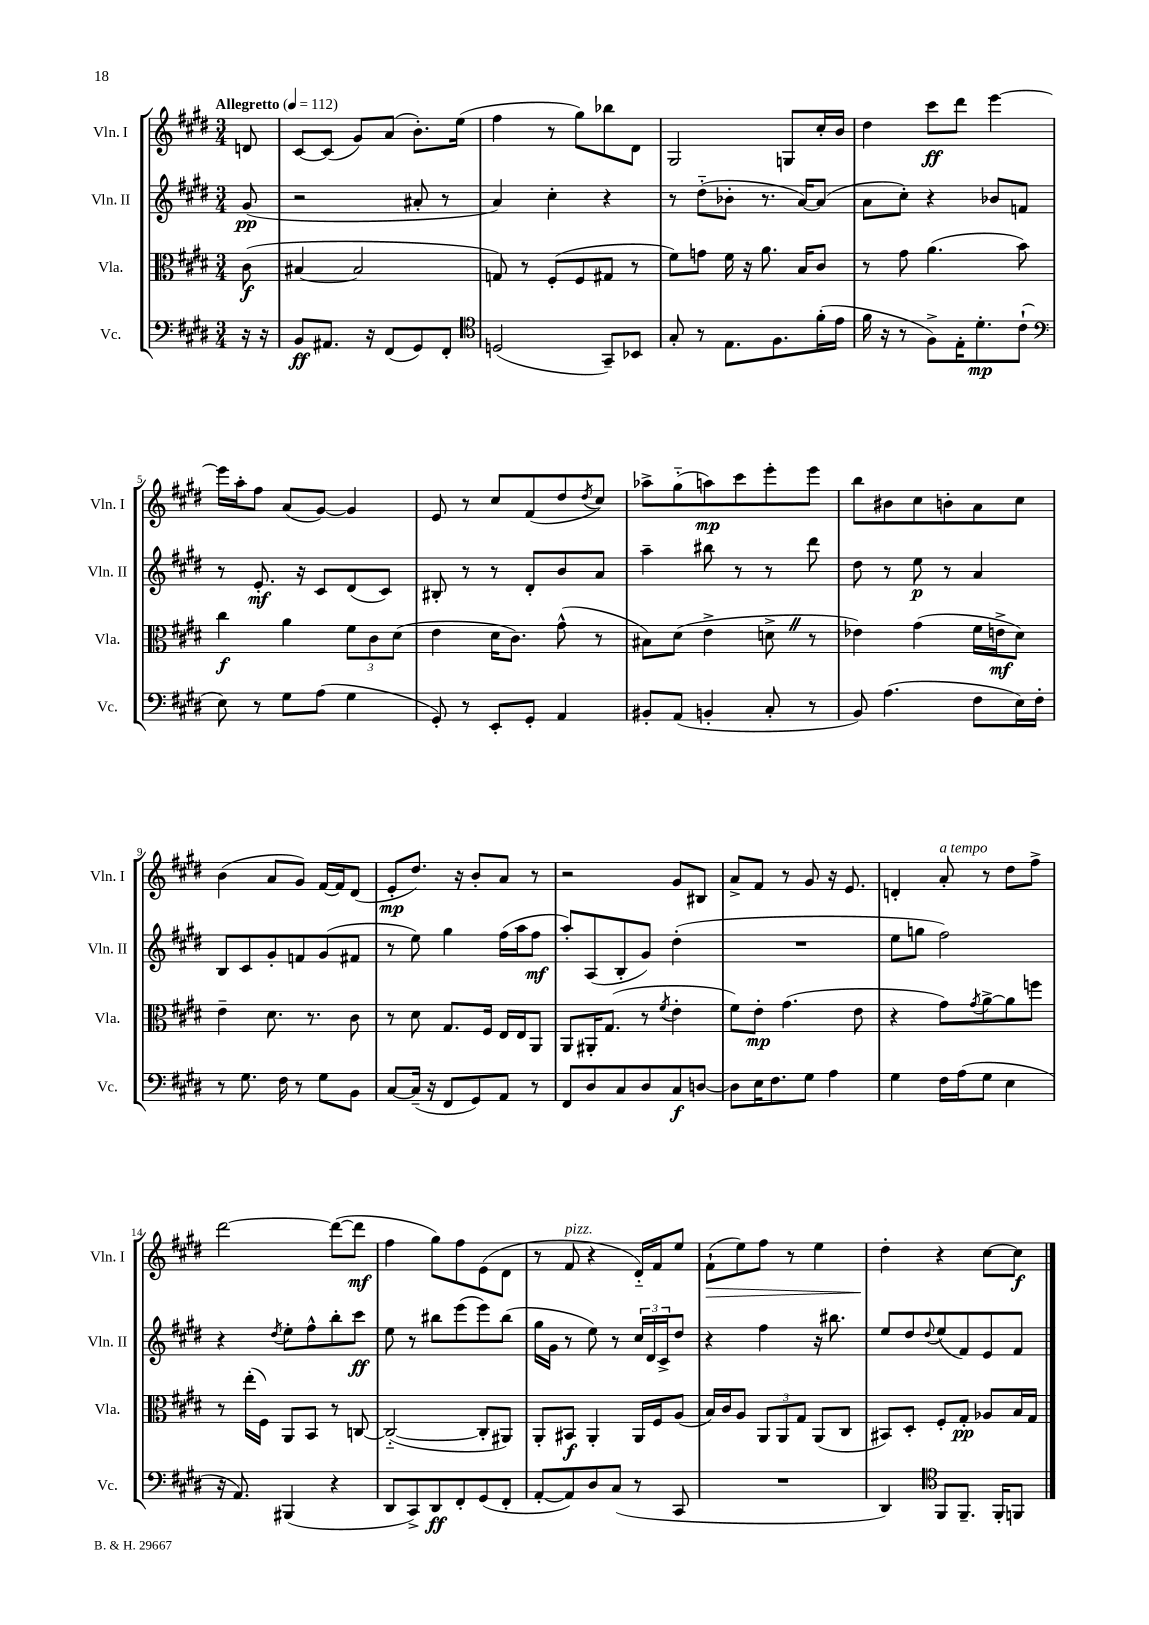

**kern	**kern	**kern	**kern
*staff4	*staff3	*staff2	*staff1
*clefF4	*clefC3	*clefG2	*clefG2
*k[f#c#g#d#]	*k[f#c#g#d#]	*k[f#c#g#d#]	*k[f#c#g#d#]
*M3/4	*M3/4	*M3/4	*M3/4
*MM112	*MM112	*MM112	*MM112
16r	(8c#	(8g#	8d
16r	.	.	.
=	=	=	=
8BB	[4B#	2r	[8c#
8.AA#	.	.	(8c#]
.	2B#]	.	8g#)
16r	.	.	.
(8FF#	.	.	(8a
8GG#)	.	8a#'	8.b')
8FF#'	.	8r	.
.	.	.	(16ee
=	=	=	=
*clefC4	*	*	*
(2D	8G)	4a)	4ff#
.	8r	.	.
.	(8F#'	4cc#'	8r
.	8F#	.	8gg#)
8GG#~)	8G#	4r	8bb-
8BB-	8r	.	8d#
=	=	=	=
8G#'	8f#)	8r	2G#
8r	8g	(8dd#'~	.
8.E	16f#	8b-'	.
.	16r	.	.
.	8.a	8.r	.
8.F#	.	.	.
.	.	.	8G
.	16B	[16a)	.
(16f#'	8c#	(8a]	16cc#'
16e	.	.	16b
=	=	=	=
16f#	8r	8a	4dd#
16r	.	.	.
8r	8g#	8cc#')	.
8F#^)	(4.a	4r	8ccc#
16E'	.	.	8ddd#
8.d#'	.	.	.
.	.	8b-	[4eee
(8c#`	8b)	8f	.
=	=	=	=
*clefF4	*	*	*
8E)	4cc#	8r	16eee]
.	.	.	16aa'
8r	.	8.e'	8ff#
8G#	4a	.	(8a
.	.	16r	.
(8A	.	8c#	[8g#)
4G#	12f#	(8d#	4g#]
.	12c#	.	.
.	.	8c#)	.
.	(12d#	.	.
=	=	=	=
8GG#')	4e	8B#'	8e
8r	.	8r	8r
8EE'	16d#	8r	8cc#
.	8.c#)	.	.
8GG#'	.	8d#'	(8f#
4AA	(8g#^^	8b	8dd#
.	.	.	8qdd#
.	8r	8a	8cc#)
=	=	=	=
8BB#'	8B#)	4aa~	8aa-^
(8AA	(8d#	.	(8gg#'~
4BB'	4e^	8bb#	8aa)
.	.	8r	8ccc#
8C#'	8d^	8r	8eee'
8r	8r	8ddd#	8eee
=	=	=	=
8BB)	4e-)	8dd#	8bb
(4.A	.	8r	8b#
.	(4g#	8ee	8cc#
.	.	8r	8b'
8F#	16f#	4a	8a
.	16e^	.	.
16E)	8d#)	.	8cc#
16F#'	.	.	.
=	=	=	=
8r	4e~	8B	(4b
8.G#	.	8c#	.
.	8.d#	8g#'	8a
16F#	.	.	.
8r	.	8f	8g#)
.	8.r	.	.
8G#	.	(8g#	[16f#
.	.	.	16f#]
8BB	8c#	8f#	(8d#
=	=	=	=
[8C#	8r	8r	8e'
(16C#~]	8d#	8ee)	8.dd#)
16r	.	.	.
8FF#	8.G#	4gg#	.
.	.	.	16r
8GG#)	.	.	8b'
.	16F#	.	.
8AA	16E	(16ff#	8a
.	16E	16aa	.
8r	8AA	8ff#	8r
=	=	=	=
8FF#	8AA	8aa')	2r
8D#	16AA#'	(8A	.
.	(8.G#	.	.
8C#	.	8B'	.
8D#	8r	8g#)	.
.	8qf#	.	.
8C#	4e'	(4dd#'	8g#
[8D	.	.	8B#
=	=	=	=
8D]	8f#)	2.r	8a^
16E	8e'	.	8f#
8.F#	.	.	.
.	(4.g#	.	8r
8G#	.	.	8g#
4A	.	.	16r
.	.	.	8.e
.	8e	.	.
=	=	=	=
4G#	4r	8ee	4d'
.	.	8gg	.
16F#	8g#)	2ff#)	8a'
(16A	.	.	.
.	8qg#	.	.
8G#	[8a^	.	8r
4E	8a]	.	8dd#
.	8ff	.	8ff#^
=	=	=	=
16r	8r	4r	[2ddd#
8.AA)	.	.	.
.	(16ee'	.	.
.	16F#)	.	.
.	.	8qdd#	.
(4BBB#	8AA	8ee'	.
.	8BB	8ff#^^	.
4r	8r	8bb'	(8ddd#_
.	[8C	8ccc#	8ddd#]
=	=	=	=
8DD#	(2C'~_	8ee	4ff#
8CC#^)	.	8r	.
8DD#	.	8bb#	8gg#)
8FF#'	.	(8eee	8ff#
(8GG#	8C']	8eee)	(8e
8FF#'	8AA#)	(8bb#	8d#
=	=	=	=
[8AA'	8AA'	16gg#	8r
.	.	16g#	.
8AA])	8BB#	8r	8f#
8D#	4AA'	8ee)	4r
(8C#	.	8r	.
8r	16AA	24cc#	16d#'~)
.	.	24d#	.
.	16F#	.	16f#
.	.	24c#^	.
8CC#	(8A	8dd#	8ee
=	=	=	=
2.r	16B)	4r	(8f#`
.	16c#	.	.
.	8A	.	8ee)
.	12AA	4ff#	8ff#
.	12AA	.	.
.	.	.	8r
.	12G#	.	.
.	(8AA	16r	4ee
.	.	8.bb#	.
.	8C#	.	.
=	=	=	=
4DD#)	8BB#)	8ee	4dd#'
.	8D#'	8dd#	.
*clefC4	*	*	*
.	.	8qqdd#	.
8FF#	8F#'	(8ee	4r
8.FF#~	8G#'	8f#)	.
.	8A-	8e	[8cc#
16FF#'	.	.	.
8FF	16B	8f#	8cc#]
.	16G#	.	.
==	==	==	==
*-	*-	*-	*-
